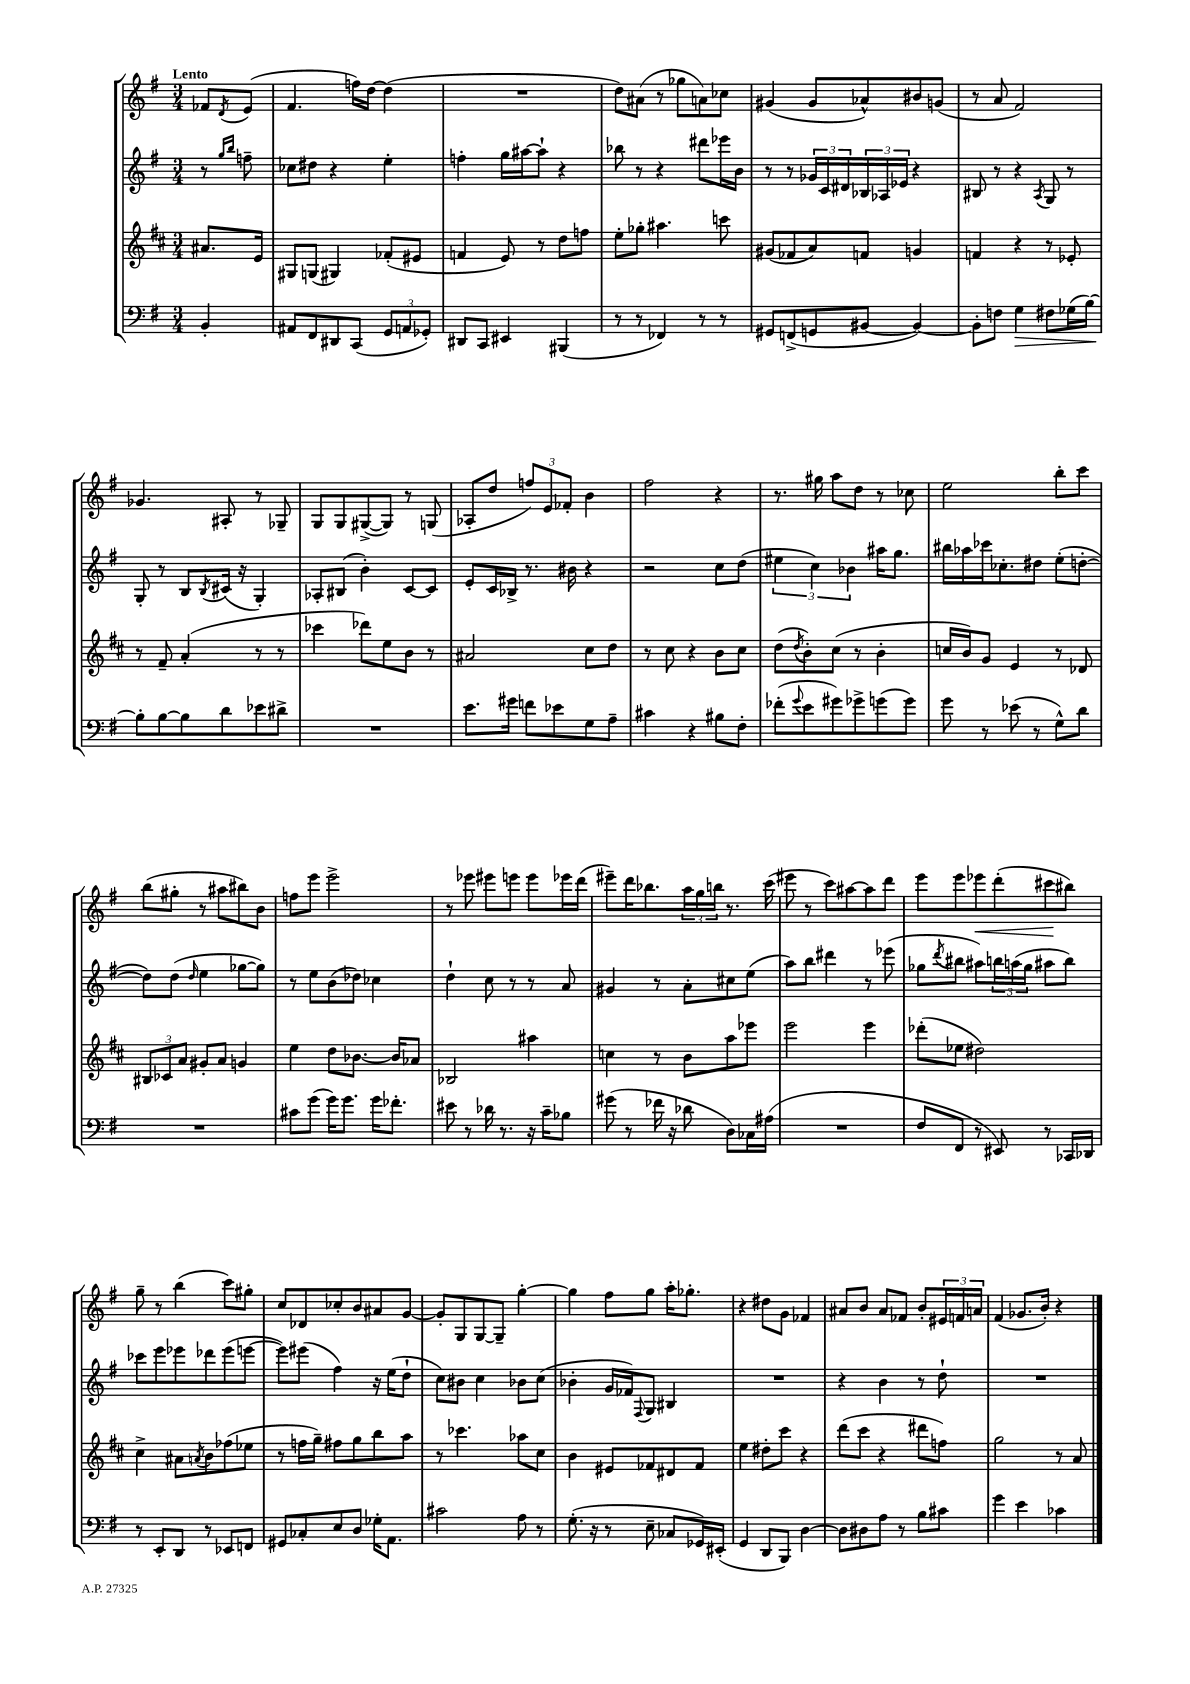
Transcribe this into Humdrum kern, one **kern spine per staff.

**kern	**kern	**kern	**kern
*staff4	*staff3	*staff2	*staff1
*clefF4	*clefG2	*clefG2	*clefG2
*k[f#]	*k[f#c#]	*k[f#]	*k[f#]
*M3/4	*M3/4	*M3/4	*M3/4
4BB'	8.a#	8r	8f-
.	.	16qqgg	.
.	.	16qqbb	8qd
.	.	8ff~	(8e
.	16e	.	.
=	=	=	=
8AA#	8G#	8cc-	4.f#
8FF#	(8G	8dd#	.
8DD#	4G#)	4r	.
(8CC	.	.	16ff)
.	.	.	[16dd
12GG	(8f-'	4ee'	(4dd]
12AA	.	.	.
.	8e#	.	.
12GG-')	.	.	.
=	=	=	=
8DD#	4f	4ff'	2.r
8CC	.	.	.
4EE#	8e)	16gg	.
.	.	[16aa#	.
.	8r	8aa#`]	.
(4BBB#	8dd	4r	.
.	8ff	.	.
=	=	=	=
8r	8ee'	8bb-	8dd)
8r	8gg-'	8r	(8a#
4FF-)	4.aa#	4r	8r
.	.	.	8gg-
8r	.	8ddd#	8a)
8r	8ccc	16eee-	8cc-
.	.	16b	.
=	=	=	=
8GG#	(8g#	8r	(4g#
(8FF^	8f-	8r	.
8GG	8a)	24g-	8g#
.	.	24c	.
.	.	24d#	.
[8BB#	8f	24B-	8a-^^)
.	.	24A-	.
.	.	24e-	.
4BB#_)	4g	4r	8b#
.	.	.	(8g
=	=	=	=
8BB#']	4f	8B#	8r
8F	.	8r	8a
4G	4r	4r	2f#)
.	.	8qA	.
8F#	8r	8G	.
(16G-	8e-'	8r	.
[16B)	.	.	.
=	=	=	=
8B']	8r	8G'	4.g-
[8B	8f#~	8r	.
8B]	(4a'	8B	.
.	.	8qB	.
8d	.	(16c#	8A#'
.	.	16r	.
8e-	8r	4G')	8r
8d#^	8r	.	8G-~
=	=	=	=
2.r	4ccc-	8A-'	8G
.	.	(8B#	8G
.	8ddd-)	4b')	([8G#^
.	8ee	.	8G#])
.	8b	[8c	8r
.	8r	8c]	(8G
=	=	=	=
8.e	2a#	8e'	8A-'
.	.	16c	8dd
16g#	.	16B-^	.
8f	.	8.r	12ff)
.	.	.	12e
8e-	.	.	.
.	.	.	12f-'
.	.	16b#	.
8G	8cc#	4r	4b
8A~	8dd	.	.
=	=	=	=
4c#	8r	2r	2ff#
.	8cc#	.	.
4r	4r	.	.
8B#	8b	8cc	4r
8F#'	8cc#	(8dd	.
=	=	=	=
(8f-'	(8dd	6ee#	8.r
8qqg	8qdd	.	.
8e	8b')	.	.
.	.	6cc)	.
.	.	.	16gg#
8g#)	(8cc#	.	8aa
.	.	6b-	.
8g-^	8r	.	8dd
(8g	4b'	16aa#	8r
.	.	8.gg	.
8g)	.	.	8cc-
=	=	=	=
8g	16cc	16bb#	2ee
.	16b)	16aa-	.
8r	8g	16ccc-	.
.	.	8.cc-'	.
(8e-	4e	.	.
8r	.	8dd#	.
8G^^)	8r	(8ee'	8bb'
8d	8d-	[8dd'	8ccc
=	=	=	=
2.r	12B#	8dd])	(8bb
.	12c-	.	.
.	.	(8dd	8gg#'
.	12a	.	.
.	.	16qqdd	.
.	8g#'	4ee	8r
.	8a	.	8aa#
.	4g	[8gg-	8bb#)
.	.	8gg-])	8b
=	=	=	=
8c#	4ee	8r	8ff
(8g	.	8ee	8eee
16g)	8dd	(8b	2eee^
8.g	.	.	.
.	[8.b-	8dd-)	.
16g	.	4cc-	.
8.f-'	16b-]	.	.
.	8a-	.	.
=	=	=	=
8e#	2B-	4dd`	8r
8r	.	.	8eee-
16d-	.	8cc	8eee#
8.r	.	.	.
.	.	8r	8eee
16r	4aa#	8r	8eee
16c~	.	.	.
8B-	.	8a	16eee-
.	.	.	(16ddd
=	=	=	=
(8g#	4cc	4g#	8eee#~)
8r	.	.	16ddd
.	.	.	8.bb-
16f-	8r	8r	.
16r	.	.	.
8d-	8b	8a'	24aa
.	.	.	24gg
.	.	.	24bb
8D)	8aa	8cc#	8.r
16C-	8eee-	(8ee	.
(16A#	.	.	(16ccc
=	=	=	=
2.r	2eee	8aa)	8eee#
.	.	8bb	8r
.	.	4ddd#	8ccc)
.	.	.	[8aa#
.	4eee	8r	8aa#]
.	.	(8eee-	8ddd
=	=	=	=
8F#	(8ddd-'	8gg-	8eee
.	.	8qddd	.
8FF#	8ee-	8bb#	8eee
8r	2dd#)	8aa#)	8eee-
8EE#)	.	24bb	(8ddd'
.	.	(24aa	.
.	.	24gg-	.
8r	.	8aa#	8ccc#
16CC-	.	8bb)	8bb#)
16DD-	.	.	.
=	=	=	=
8r	4cc#^	8ccc-	8gg~
8EE'	.	8eee	8r
8DD	8a#	8eee-	(4bb
.	8qa	.	.
8r	8b	8ddd-	.
8EE-	(8ff-	(8eee-	8ccc)
8FF	8ee-	[8eee	8gg#'
=	=	=	=
8GG#	8r	8eee])	8cc
8C-'	16ff	(8eee#	8d-
.	16gg~)	.	.
8E	8ff#	4ff#)	8cc-'
8D	8gg	.	8b
16G-'	8bb	16r	8a#
8.AA	.	(16ee	.
.	8aa	8dd`	[8g
=	=	=	=
2c#	8r	8cc)	8g']
.	4.ccc-	8b#	8G
.	.	4cc	[8G
.	.	.	8G~]
8A	8aa-	8b-	[4gg'
8r	8cc#	(8cc	.
=	=	=	=
(8.G'	4b	4b-'	4gg]
16r	.	.	.
8r	8e#	16g	8ff#
.	.	16f-)	.
.	.	8qqF#	.
8E~	8f-	8G	8gg
8C-	8d#	4B#	16aa'
.	.	.	8.gg-'
16GG-)	8f-	.	.
(16EE#'	.	.	.
=	=	=	=
4GG	4ee	2.r	4r
8DD	8dd#'	.	8dd#
8BBB)	8ccc#	.	8g
[4D	4r	.	4f-
=	=	=	=
8D]	(8ddd	4r	8a#
8D#	8ccc#	.	8b
8A	4r	4b	8a#
8r	.	.	8f-
8B	8ddd#	8r	8b'
8c#	8ff)	8dd`	24e#
.	.	.	24f
.	.	.	24a
=	=	=	=
4g	2gg	2.r	(4f#
4e	.	.	8.g-
.	.	.	16b')
4c-	8r	.	4r
.	8a	.	.
==	==	==	==
*-	*-	*-	*-
